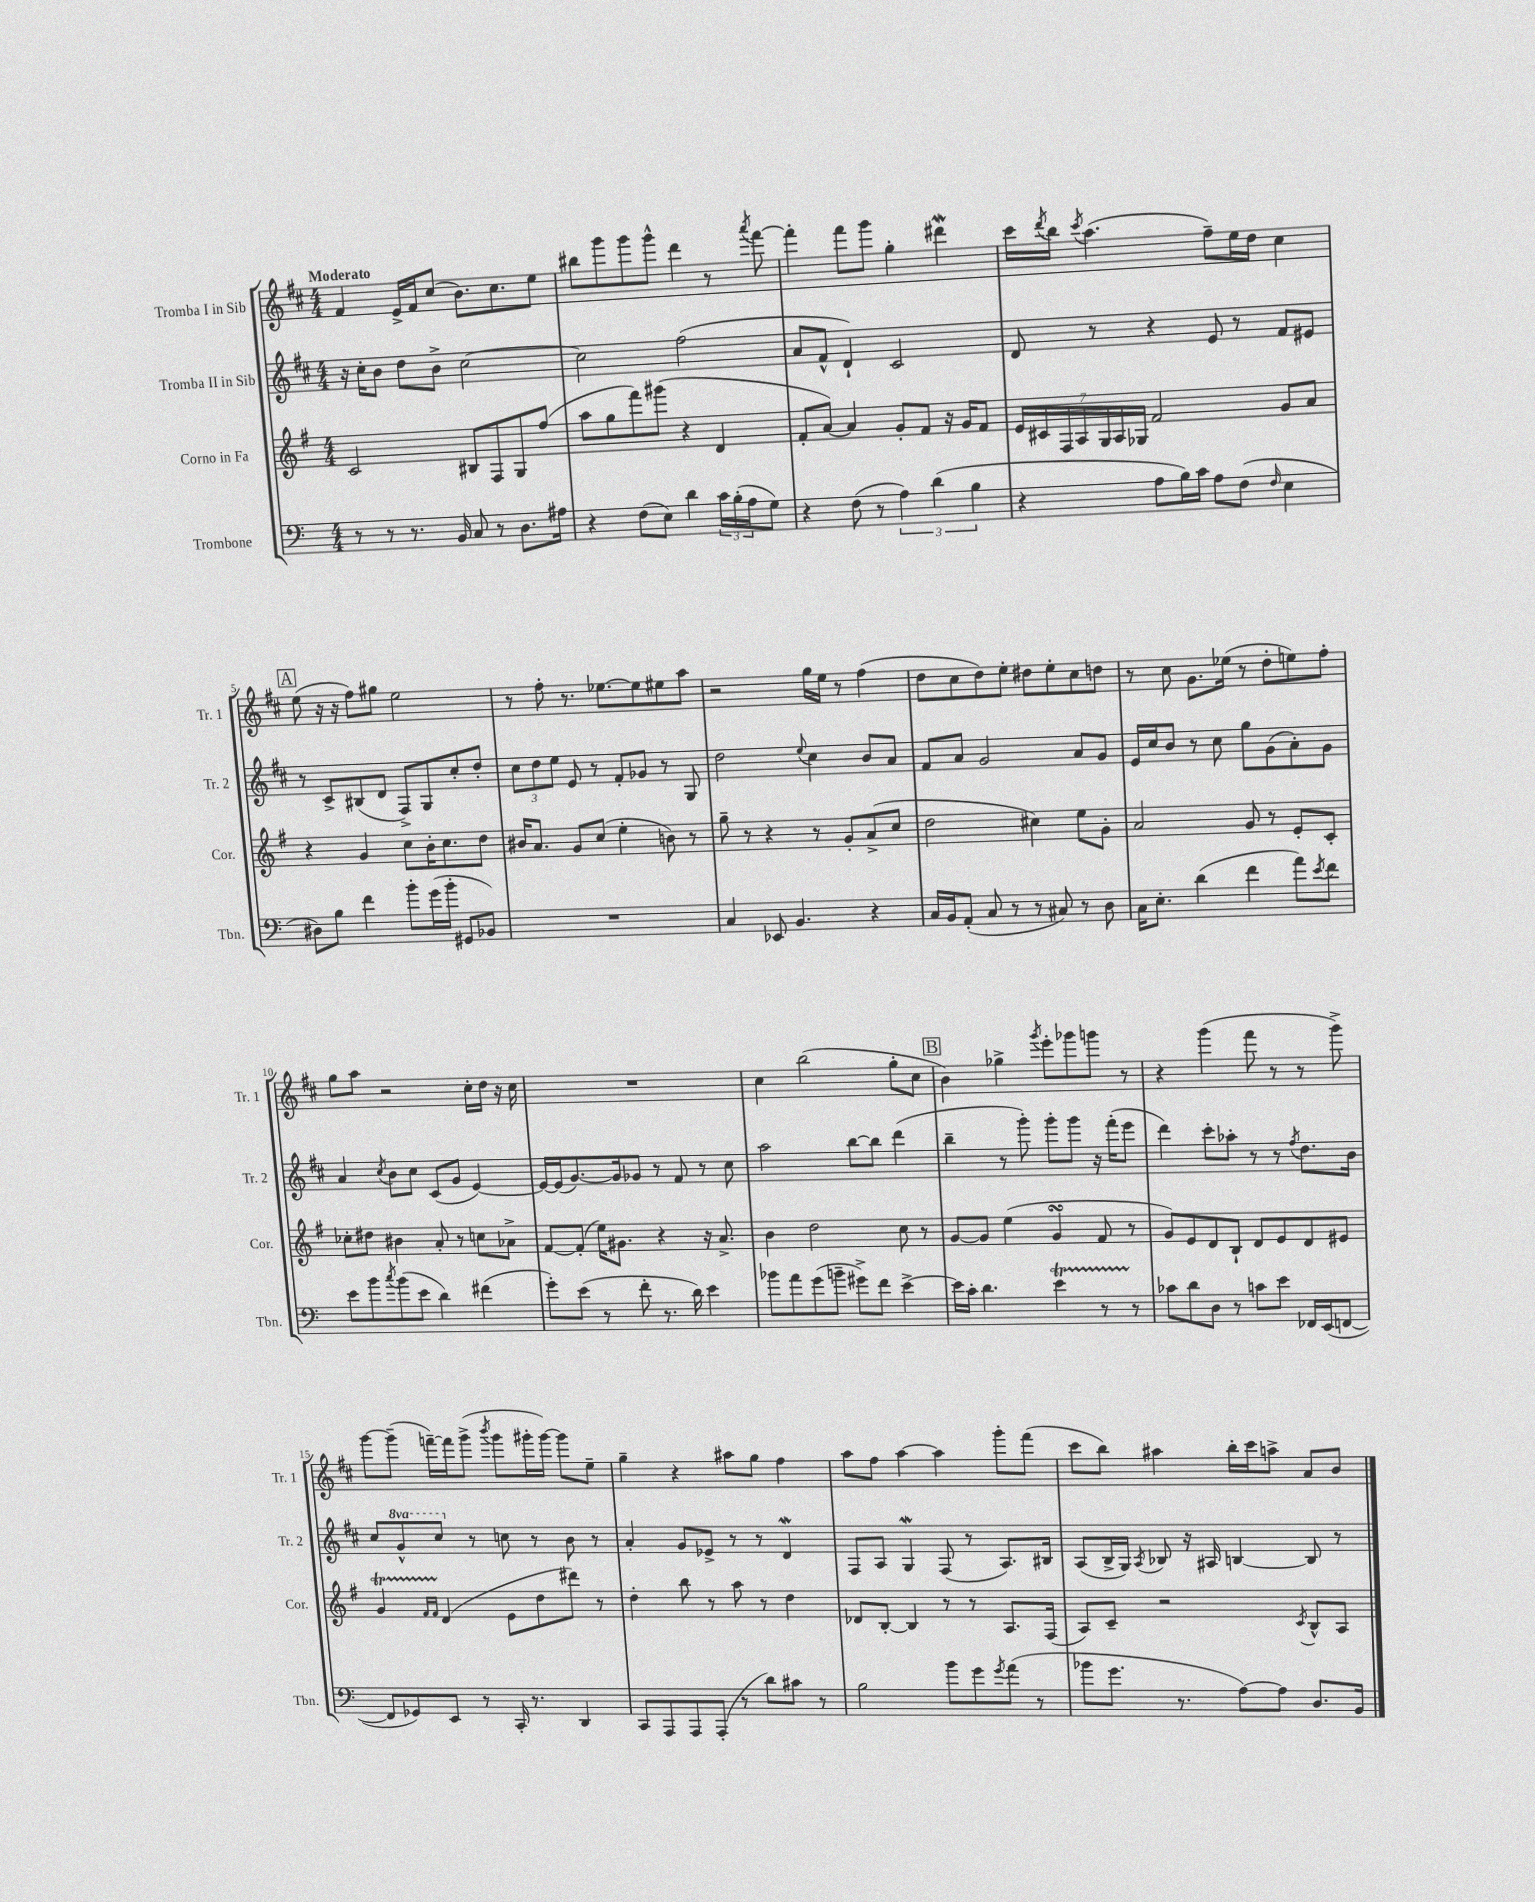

**kern	**kern	**kern	**kern
*staff4	*staff3	*staff2	*staff1
*clefF4	*clefG2	*clefG2	*clefG2
*k[]	*k[f#]	*k[f#c#]	*k[f#c#]
*M4/4	*M4/4	*M4/4	*M4/4
8r	2c/	16r	4f#/
.	.	16cc#'\LK	.
8r	.	8b\J	.
8.r	.	8dd\L	16e^/LL
.	.	.	16f#/J
.	.	8b^\J	(8cc#/J
16BB/	.	.	.
8C/	8B#/L	[2cc#\	8.b\L)
8r	8F#/	.	.
.	.	.	8.cc#\
8.D\L	8G/	.	.
.	(8ff#/J	.	8ee\J
16A#\Jk	.	.	.
=	=	=	=
4r	8aa\L	2cc#\]	8bb#\L
.	8gg\	.	8ggg\
(8F\L	8fff#\)	.	8ggg\
8E\J)	(8ggg#\J	.	8ggg^^\J
4d\	4r	(2ff#\	4ddd\
24c\LL	4d/	.	8r
(24B'\	.	.	.
24A\J	.	.	.
.	.	.	8qaaa/
8G\J)	.	.	[8fff#\
=	=	=	=
4r	8f#'/L	8a/L	4fff#'\]
.	[8a/J)	8f#^^/J	.
(8F\	4a/]	4d`/)	8fff#\L
8r	.	.	8ggg\J
6A\)	8g'/L	2c#/	4gg'\
.	8f#/J	.	.
(6d\	.	.	.
.	16r	.	4ddd#\
.	16g/LK	.	.
6B\	.	.	.
.	8f#/J	.	.
=	=	=	=
4r	28e/LL	8d/	16ccc#\LL
.	28c#/	.	.
.	.	.	8qddd/
.	.	.	16bb\JJ
.	28F#/	.	.
.	28A/	.	.
.	.	.	8qccc#/
.	.	8r	(4.aa\
.	28G/	.	.
.	28A/	.	.
.	28G-/JJ	.	.
8A\L	2f#/	4r	.
16B\L)	.	.	.
16c\JJ	.	.	.
8A\L	.	8e/	8ff#~\L)
(8F\J	.	8r	16ee\L
.	.	.	16dd\JJ
16qqF/	.	.	.
4E\	8g/L	8f#/L	4cc#\
.	8a/J	8e#/J	.
=	=	=	=
8D#\L)	4r	8r	(8ee\
8B\J	.	8c#^/L	16r
.	.	.	16r
4f\	4g/	(8B#/	8ff#\L)
.	.	8d/J	8gg#\J
8b'\L	8cc\L	8F#^/L)	2ee\
(16g\L	16b'\K	8G/	.
16b'\JJ	8.cc\	.	.
8GG#/L	.	8cc#'/	.
8BB-/J)	8dd\J	8dd'/J	.
=	=	=	=
1r	16b#/LK	12cc#\L	8r
.	8.a/J	.	.
.	.	12dd\	.
.	.	.	8ff#'\
.	.	12ee\J	.
.	8g/L	8e/	8.r
.	(8cc/J	8r	.
.	.	.	[8.ee-\L
.	4ee'\	8f#'/L	.
.	.	8g-/J	8ee-\]
.	8b\)	8r	8ee#\
.	8r	8G/	8aa\J
=	=	=	=
4C/	8gg~\	2dd\	2r
.	8r	.	.
8EE-/	4r	.	.
4.BB/	.	.	.
.	.	8qqee/	.
.	8r	4cc#\	16gg\LL
.	.	.	16ee\JJ
.	8g'/L	.	8r
4r	(8a^/	8b/L	(4ff#\
.	8cc/J	8a/J	.
=	=	=	=
16C/LL	2dd\	8f#/L	8dd\L
16BB/J	.	.	.
(8AA'/J	.	8a/J	8cc#\
8C/	.	2g/	8dd\)
8r	.	.	8ee'\J
8r	4cc#\)	.	8dd#\L
8C#/)	.	.	8ee'\
8r	8ee\L	8a/L	8cc#\
8D\	8g'\J	8g/J	8dd\J
=	=	=	=
16C\LK	2a/	16e/LL	8r
8.E'\J	.	16cc#/J	.
.	.	8b/J	8cc#\
(4d\	.	8r	8.g\L
.	.	8cc#\	.
.	.	.	(16ee-\Jk
4f\	8g/	8gg\L	8r
.	8r	(8g\	8dd'\L
8a\L)	8e'/L	8a'\)	8ee\)
8qe/	.	.	.
8f\J	8c'/J	8g\J	8ff#'\J
=	=	=	=
8e\L	8cc-'\L	4a/	8gg\L
8b\	8dd#\J	.	8aa\J
8qcc/	.	8qcc#/	.
(8b\	4b#\	8b\L	2r
8e\J	.	8cc#\J	.
4d\)	8a'/	(8c#/L	.
.	8r	8g/J	.
(4f#\	8cc\L	[4e/)	16cc#'\LL
.	.	.	16dd\JJ
.	8a-^\J	.	16r
.	.	.	16cc#\
=	=	=	=
8g'\L)	[8f#/L	16e/_LL	1r
.	.	(16e/]J	.
(8e\J	(8f#'/]J	[8.g/)	.
8r	16ee\LK)	.	.
.	8.g#\J	16g/]k	.
8f'\	.	8g-/J	.
8.r	4r	8r	.
.	.	8f#/	.
16d\)	.	.	.
4e\	16r	8r	.
.	8.a^/	.	.
.	.	8cc#\	.
=	=	=	=
8b-\L	4b\	2aa\	4cc#\
8a\	.	.	.
(8g\	2dd\	.	(2bb\
8b~\J	.	.	.
8g#^\L)	.	[8bb\L	.
8f\J	.	8bb\]J	.
[4e^\	8cc\	(4ddd\	8gg'\L
.	8r	.	8cc#\J
=	=	=	=
16e\]LL	[8g/L	4bb~\	4b\)
16c'\JJ	.	.	.
4.d\	8g/]J	.	.
.	(4ee\	8r	4gg-^\
.	.	8ggg'\)	.
.	.	.	8qggg/
4e\	4g/	8ggg'\L	8eee'\L
.	.	8ggg\J	8ggg-\
8r	8f#/	16r	8ggg\J
.	.	(16fff#'\LK	.
8r	8r	8eee\J	8r
=	=	=	=
8c-\L	8g/L)	4ddd\)	4r
8d\	8e/	.	.
8D\J	8d/	8ccc#'\L	(4ggg\
8r	8B`/J	8aa-'\J	.
8c\L	8d/L	8r	8fff#\
8e\J	8e/	8r	8r
.	.	8qff#/	.
16FF-/LL	8d/	8.dd\L	8r
(16EE/J	.	.	.
[8FF/J	8e#/J	.	8ggg^\)
.	.	16b\Jk	.
=	=	=	=
8FF/]L	4g/	8cc#/L	[8ggg\L
8GG-/)	.	8gg^^/	(8ggg~\]J
.	16qqf#/LL	.	.
.	16qqf#/JJ	.	.
8EE/J	(4d/	8ccc#/J	[16fff~\LL)
.	.	.	16fff\]J
8r	.	8r	(8ggg^\J
.	.	.	8qbbb/
16CC'/	8e\L	8cc\	8ggg\L
8.r	.	.	.
.	8dd\	8r	16ggg#'\L
.	.	.	[16ggg#\JJ)
4DD/	8ddd#\J)	8b\	8ggg#\]L
.	8r	8r	8ee~\J
=	=	=	=
8CC/L	4dd'\	4a'/	4gg~\
8AAA/	.	.	.
8AAA/	8bb\	8g/L	4r
(8AAA'/J	8r	8e-^/J	.
8r	8aa\	8r	8aa#\L
8d\L)	8r	8r	8gg\J
8c#\J	4dd\	4d/	4ff#\
8r	.	.	.
=	=	=	=
2B\	8d-/L	8F#/L	8aa\L
.	[8B'/J	8A/J	8ff#\J
.	4B/]	4G/	[4aa\
8b\L	8r	(8F#/	4aa\]
8g\	8r	8r	.
8qg/	.	.	.
(8a\J	8.A/L	8.A/L)	8ggg'\L
8r	.	.	(8fff#\J
.	(16F#/Jk	16B#/Jk	.
=	=	=	=
8b-\L	8A/L)	(8A/L	8ccc#\L
8.g\J	8c~/J	16B^/L	8bb\J)
.	.	16G/JJ)	.
.	.	8qA/	.
.	2r	8B-/	4aa#\
8.r	.	.	.
.	.	16r	.
.	.	16A#/	.
[8A\L)	.	[4B/	16bb'\LL
.	.	.	16ccc#\J
8A\]J	.	.	8aa^\J
.	8qc/	.	.
8.D/L	8B^^/L	8B/]	8a/L
.	8A/J	8r	8b/J
16BB/Jk	.	.	.
==	==	==	==
*-	*-	*-	*-
